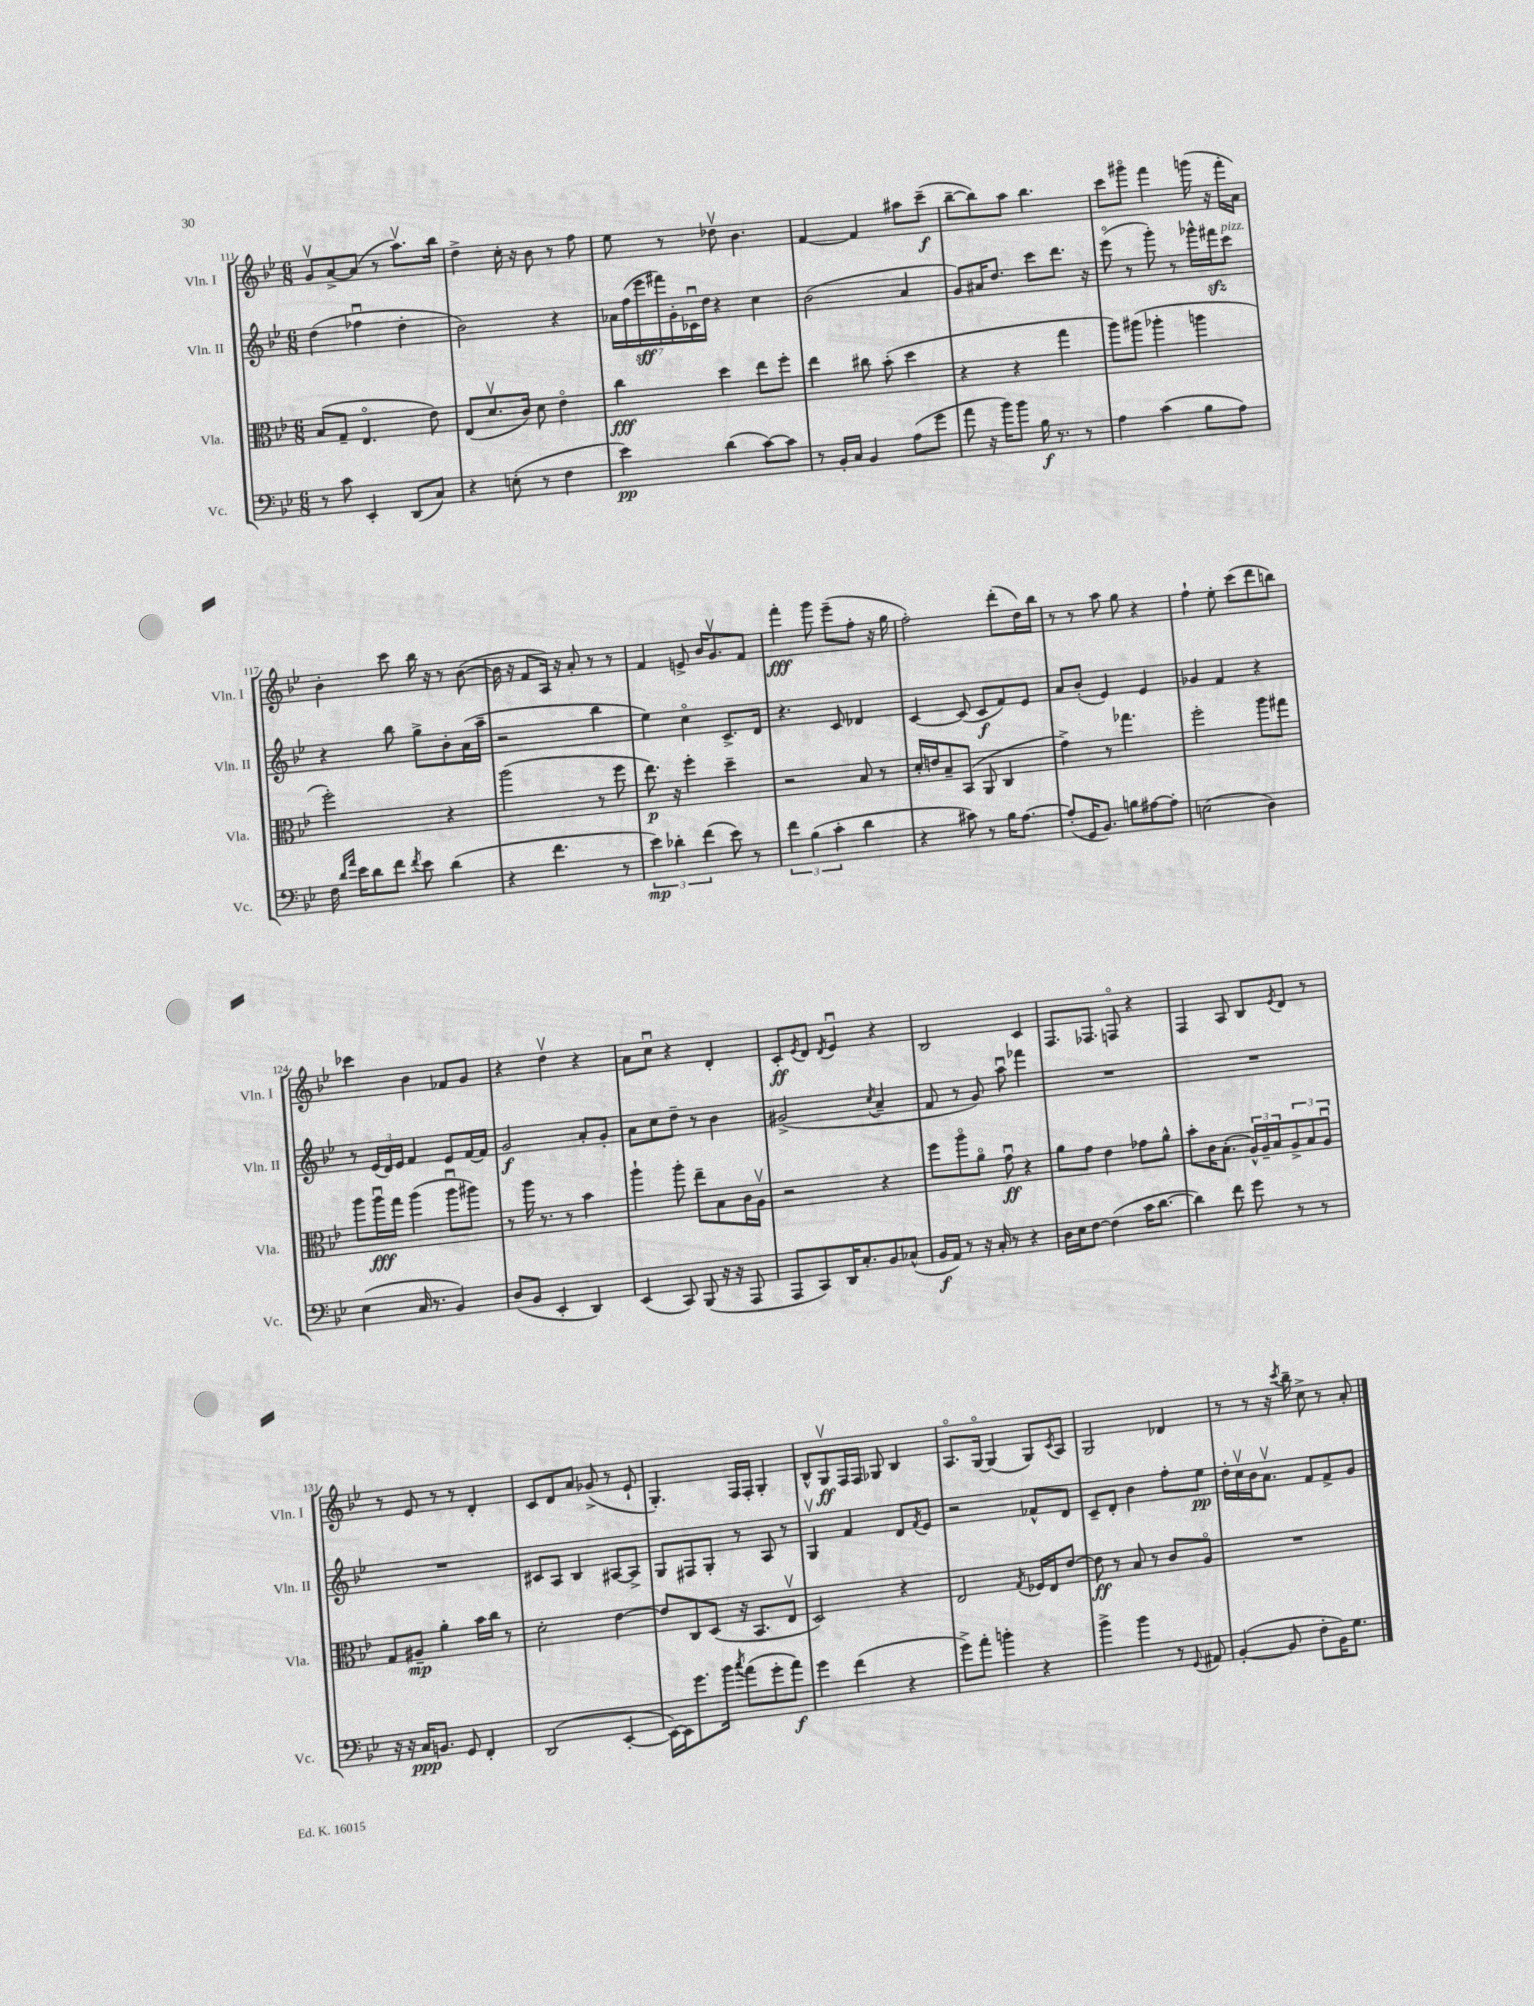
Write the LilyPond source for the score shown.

<<
\new StaffGroup <<
\new Staff = "s0" \with { instrumentName = "Vln. I" shortInstrumentName = "Vln. I" } {
    \clef treble \key bes \major \numericTimeSignature \time 6/8
    g'8\upbow a'8~-> a'8( r8 a''8.\upbow) bes''16 |
    d''4-> c''16-. r16 bes'8 r8 f''8 |
    ees''8 r8 des''8\upbow bes'4. |
    f'4~ f'4 ais''8 c'''8--\f( |
    bes''8~-- bes''8) a''8 bes''4. |
    c'''8 gis'''8\flageolet f'''4 g'''16( r16 f'''16-. a'16) |
    bes'4-. c'''8 bes''16 r16 r8 bes'8~( |
    bes'16 r16 f'8 a16) r16 a'8-. r8 r8 |
    f'4 e'8-> bes'16 g'8.\upbow f'8 |
    f'''4-.\fff g'''8 ees'''8--( f''8-. r16 g''16 |
    f''2-.) d'''8-.( d''16) bes''16 |
    r8 r8 a''8 g''8 r4 |
    f''4-! ees''8-. c'''8( d'''8 b''8) |
    ces'''4 bes'4 fes'8 g'8 |
    r4 d''4\upbow r4 |
    a'8 c''8\downbow r4 d'4-. |
    c'8-.\ff \acciaccatura { ees'8 } d'8 \acciaccatura { d'8 } ees'4\downbow r4 |
    bes2 c'4 |
    f8. fes8. f8\flageolet r4 |
    f4 a8 bes8 \acciaccatura { ees'8 } d'8 r8 |
    r8 ees'8 r8 r8 d'4-. |
    c'8 d'8 a'8 ges'8->( r8 ees'8-! |
    g4.-.) f16 f16-. g4-. |
    bes8-^ g8\upbow\ff f16 f16 ges8 bes4 |
    a8.\flageolet g16~\flageolet g4( g8) \acciaccatura { c'8 } a8 |
    g2 des'4 |
    r8 r8 r16 \acciaccatura { c'''8 } bes''16-- c''8-> r8 a'8-. \bar "|." |
}
\new Staff = "s1" \with { instrumentName = "Vln. II" shortInstrumentName = "Vln. II" } {
    \clef treble \key bes \major \numericTimeSignature \time 6/8
    d''4( fes''4\downbow d''4-. |
    bes'2) r4 |
    \tuplet 7/4 { aes'16 f''16( ees'''16\sff fis'''16) g'16-. ces'16\downbow d''16 } r4 c''4 |
    bes'2( a'4 |
    g'8) ais'16 d''8. c'''8 d'''8. r16 |
    ees'''8\flageolet( r8 g'''8-.) r8 ges'''16-^ fis'''16\sfz c'''8^\markup { \italic "pizz." } |
    r4 bes''8 g''8-> bes'8-. a'16( a''16-- |
    r2 bes''4 |
    ees''4) c''4\flageolet c'8.-> d'16 |
    r4. c'8 des'4 |
    c'4~ c'8( c'8\f f'8) ees'8 |
    a'8 bes'8-.( ees'4) ees'4 |
    ges'4 f'4 r4 |
    r8 \tuplet 3/2 { ees'16( d'16) ees'16 } f'4 ees'8 f'16~ f'16 |
    g'2\f a'8-. g'8-. |
    a'8 c''8 d''8-- r8 bes'4 |
    gis'2->( \acciaccatura { c''8 } a'4-- |
    f'8 r8 g'8) a''8\downbow fes'''4 |
    R2. |
    R2. |
    R2. |
    cis'8 a8 bes4 ais8~ ais8-> |
    g8 fis8 g8-. r8 a8 r8 |
    g4\upbow f'4 d'8 \acciaccatura { f'8 } ees'8 |
    r2 fes'8-^ d'8 |
    c'8-- d'8-. bes'4 f''8-. ees''8\pp |
    d''16-. c''16\upbow bes'16 a'8.\upbow f'8 f'8-> g'8 \bar "|." |
}
\new Staff = "s2" \with { instrumentName = "Vla." shortInstrumentName = "Vla." } {
    \clef alto \key bes \major \numericTimeSignature \time 6/8
    bes8( g8-- ees4.\flageolet ees'8) |
    ees8( d'8.\upbow c'16) d'8 ees'4\flageolet |
    c''4\fff d''4 ees''8 f''8-. |
    ees''4 cis''8 bes'8-.( d''4 |
    r4 r4 g''4 |
    a''8) ais''8( aes''4-. a''4 |
    f''2-.) r4 |
    a''2( r8 f''8 |
    ees''8.\p) r16 f''4-. d''4-- |
    r2 bes8 r8 |
    d'16-. e'16 bes8-- bes,8( a,8 c4 |
    g'4->) r8 ges''4. |
    f''2-. a''8 gis''8 |
    a''8 a''16\downbow\fff g''16 a''4( a''8\downbow ais''8) |
    r8 a''16 r8. r8 bes'4 |
    a''4-! a''8-. ees''8-- bes8 c'16 a16\upbow |
    r2 r4 |
    f''8 a''8\flageolet a'8\flageolet g'8\downbow\ff r4 |
    a'8 g'8 ees'4 ges'8 a'8-^ |
    bes'8-. c'16 bes8.-.( \tuplet 3/2 { a16-^) a16-- bes16 } \tuplet 3/2 { a8-> bes8 a8\downbow } |
    g8 ais8--\mp a'4-. bes'16 c''16 r8 |
    d'2-. ees'4~ |
    ees'8 c8 d8( r16 bes,8. ees8\upbow |
    d2) r4 |
    ees2 \acciaccatura { g8 } fes16 ees16 ees'8~ |
    ees'8\ff r8 bes8 r8 c'8 a8\flageolet |
    R2. \bar "|." |
}
\new Staff = "s3" \with { instrumentName = "Vc." shortInstrumentName = "Vc." } {
    \clef bass \key bes \major \numericTimeSignature \time 6/8
    r8 c'8 ees,4-. d,8( c8) |
    r4 e8-.( r8 f4 |
    ees'4\pp) d'4( c'8~) c'8 |
    r8 bes,16-. c16 bes,4 a8( g'8 |
    a'8 r16 bes'16) bes'8 bes16\f r8. r8 |
    a4 c'4( bes8 a8) |
    f16 \grace { d'16 a'16 } ees'16 d'8 f'8 \acciaccatura { f'8 } ees'8 d'4( |
    r4 f'4. r8 |
    \tuplet 3/2 { ees'4\mp) des'4-. f'4( } ees'8) r8 |
    \tuplet 3/2 { f'4 bes4( c'4-. } d'4 |
    r4 cis'8) r8 bes16 a8.~ |
    a8-.( g,16 bes,8.) b8 ais8~ ais8-. |
    e2( d4) |
    ees4( c16 r8. bes,4) |
    d8( bes,8 ees,4-. d,4) |
    ees,4( c,8) bes,,8( r16 r16 a,,8 |
    a,,8 c,8) d,16 c8.-. bes,8 ces8-^( |
    bes,16\f a,16) r8 r16 c16-. r8 r4 |
    d16 ees16 f8~ f4( c'16 d'8.~ |
    d'4) f'8 g'8 r8 r8 |
    r16 r16 c16\ppp b,8. g,8 f,4-. |
    d,2( ees,4~-. |
    ees,16~) ees,16 g'8. bes'16 \acciaccatura { c''8 } a'8( g'8-. a'8\f) |
    g'4 f'4( r4 |
    g'8->) a'8-. b'4-. r4 |
    bes'4-> bes'4 r8 \appoggiatura { g,8 } ais,8 |
    bes,4~-.( bes,8 f8-. bes,16) g8. \bar "|." |
}
>>
>>
\layout { \context { \Score currentBarNumber = #111 } }
